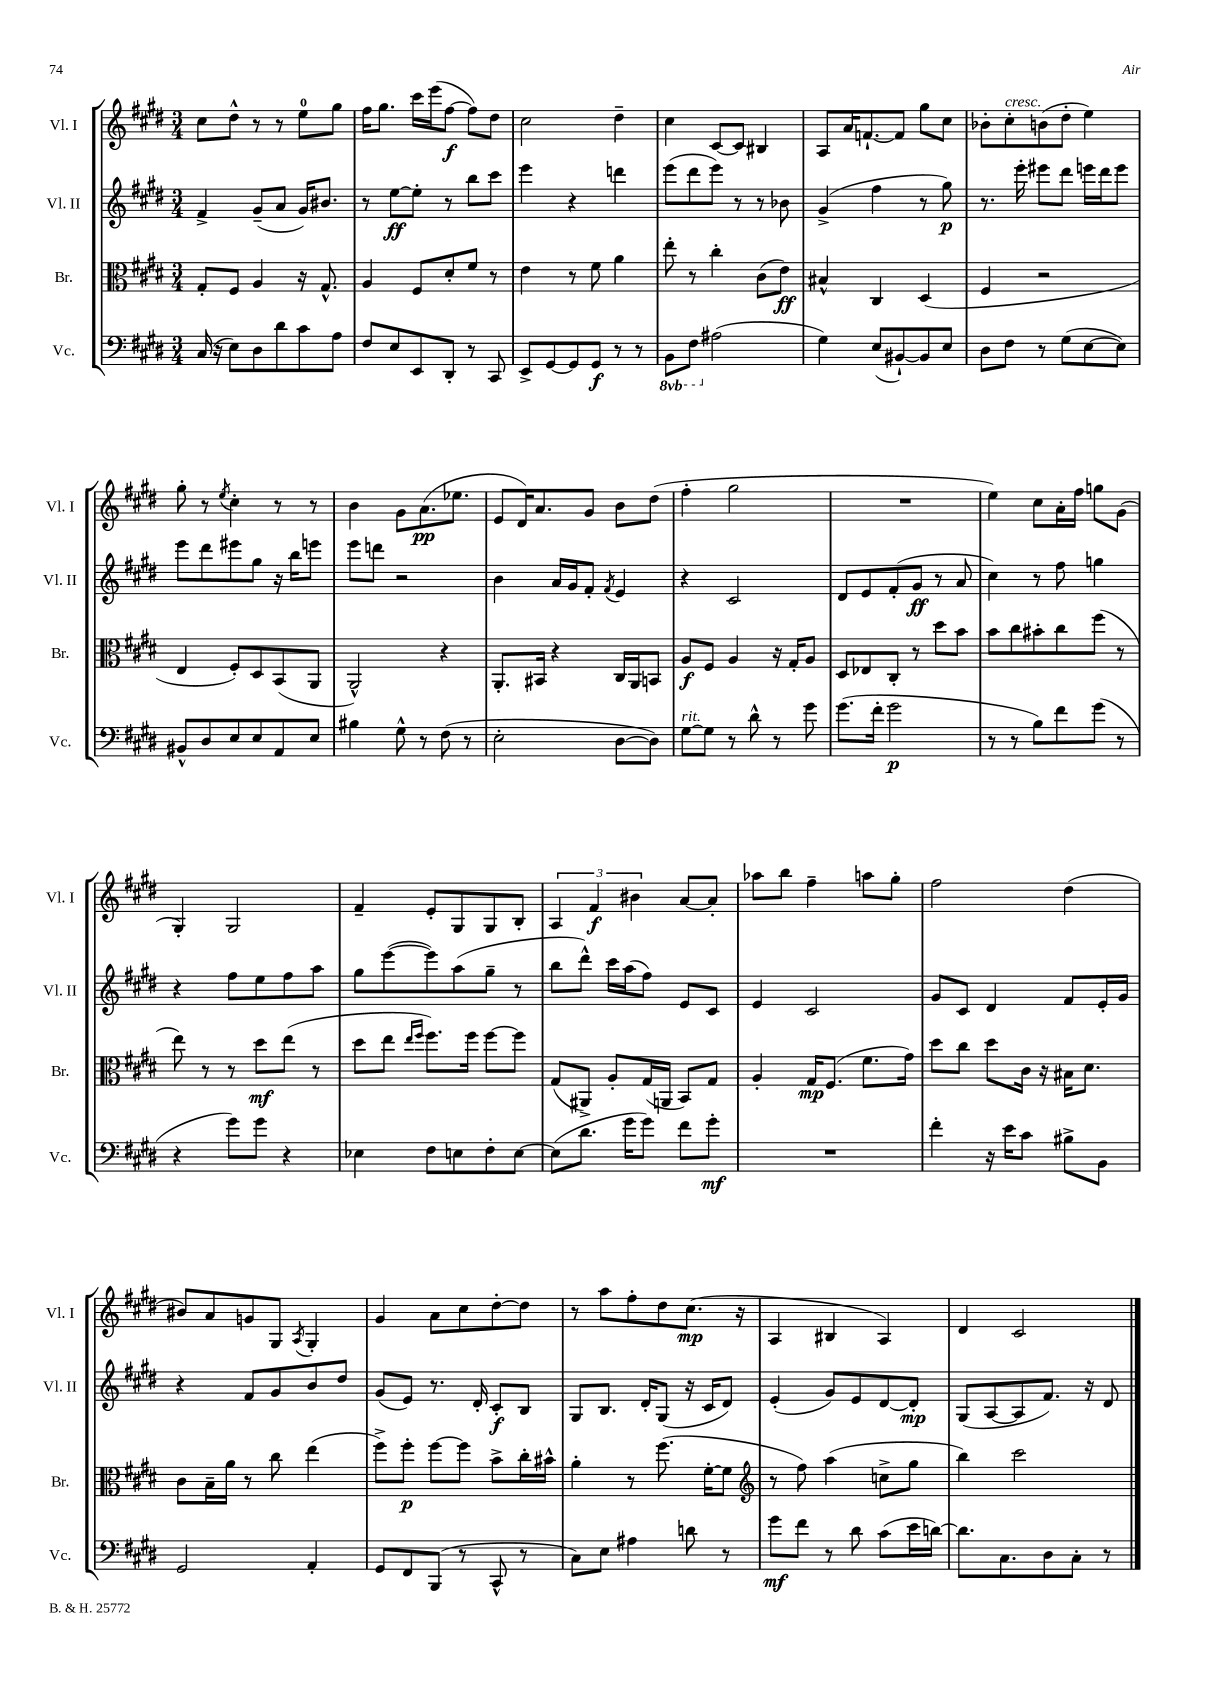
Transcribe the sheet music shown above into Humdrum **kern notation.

**kern	**dynam	**kern	**dynam	**kern	**dynam	**kern	**dynam
*part4	*part4	*part3	*part3	*part2	*part2	*part1	*part1
*staff4	*staff4	*staff3	*staff3	*staff2	*staff2	*staff1	*staff1
*I"Vc.	*	*I"Br.	*	*I"Vl. II	*	*I"Vl. I	*
*I'Vc.	*	*I'Br.	*	*I'Vl. II	*	*I'Vl. I	*
*clefF4	*	*clefC3	*	*clefG2	*	*clefG2	*
*k[f#c#g#d#]	*	*k[f#c#g#d#]	*	*k[f#c#g#d#]	*	*k[f#c#g#d#]	*
*M3/4	*	*M3/4	*	*M3/4	*	*M3/4	*
=132	=132	=132	=132	=132	=132	=132	=132
(16C#/	.	8G#'/L	.	4f#^/	.	8cc#\L	.
16r	.	.	.	.	.	.	.
8E\L)	.	8F#/J	.	.	.	8dd#^^\J	.
8D#\	.	4A/	.	(8g#~/L	.	8r	.
8d#\	.	.	.	8a/J	.	8r	.
8c#\	.	16r	.	16g#/KL)	.	8ee\L	.
.	.	8.G#^^/	.	8.b#X/J	.	.	.
8A\J	.	.	.	.	.	8gg#\J	.
=133	=133	=133	=133	=133	=133	=133	=133
8F#/L	.	4A/	.	8r	.	16ff#\KL	.
.	.	.	.	.	.	8.gg#\J	.
8E/	.	.	.	[8ee\L	ff	.	.
8EE/	.	8F#/L	.	8ee'\J]	.	16ccc#\LL	.
.	.	.	.	.	.	(16eee\J	.
8DD#'/J	.	8d#'/	.	8r	.	[8ff#\J	f
8r	.	8f#/J	.	8bb\L	.	8ff#\L])	.
8CC#/	.	8r	.	8ccc#\J	.	8dd#\J	.
=134	=134	=134	=134	=134	=134	=134	=134
8EE^/L	.	4e\	.	4eee\	.	2cc#\	.
[8GG#/	.	.	.	.	.	.	.
8GG#/]	.	8r	.	4r	.	.	.
8GG#/J	f	8f#\	.	.	.	.	.
8r	.	4a\	.	4dddn\	.	4dd#~\	.
8r	.	.	.	.	.	.	.
=135	=135	=135	=135	=135	=135	=135	=135
*8ba	*	*	*	*	*	*	*
8BBB\L	.	8ee'\	.	(8eee\L	.	4cc#\	.
8FF#\J	.	8r	.	8ddd#\	.	.	.
*X8ba	*	*	*	*	*	*	*
(2A#X\	.	4cc#'\	.	8eee\J)	.	[8c#/L	.
.	.	.	.	8r	.	8c#/J]	.
.	.	(8c#\L	.	8r	.	4B#X/	.
.	.	8e\J)	ff	8b-X\	.	.	.
=136	=136	=136	=136	=136	=136	=136	=136
4G#\)	.	4B#X^^/	.	(4g#^/	.	8A/L	.
.	.	.	.	.	.	16a/K	.
.	.	.	.	.	.	[8.fn`/	.
(8E/L	.	4C#/	.	4ff#\	.	.	.
[8BB#X`/)	.	.	.	.	.	8f/J]	.
8BB#/]	.	(4D#/	.	8r	.	8gg#\L	.
8E/J	.	.	.	8gg#\)	p	8cc#\J	.
=137	=137	=137	=137	=137	=137	=137	=137
8D#\L	.	4F#/	.	8.r	.	8b-X'\L	.
!	!	!	!	!	!	!LO:TX:a:i:t=cresc.	!
8F#\J	.	.	.	.	.	8cc#'\	.
.	.	.	.	16eee'\	.	.	.
8r	.	2r	.	8eee#X\L	.	(8bn\	.
(8G#\L	.	.	.	8ddd#\J	.	8dd#'\J	.
[8E\	.	.	.	16eeen\LL	.	4ee\)	.
.	.	.	.	16ddd#\J	.	.	.
8E\J])	.	.	.	8eee\J	.	.	.
!!LO:LB:g=z
=138	=138	=138	=138	=138	=138	=138	=138
8BB#X^^/L	.	4E/	.	8eee\L	.	8gg#'\	.
8D#/	.	.	.	8ddd#\	.	8r	.
.	.	.	.	.	.	8qee/	.
8E/	.	8F#'/L)	.	8eee#X\	.	4cc#'\	.
8E/	.	8D#/	.	8gg#\J	.	.	.
8AA/	.	(8BB/	.	16r	.	8r	.
.	.	.	.	16bb\KL	.	.	.
8E/J	.	8AA/J	.	8eeen\J	.	8r	.
=139	=139	=139	=139	=139	=139	=139	=139
4B#X\	.	2AA^^/)	.	8eee\L	.	4b\	.
.	.	.	.	8dddn\J	.	.	.
8G#^^\	.	.	.	2r	.	8g#\L	.
8r	.	.	.	.	.	(8.a\	pp
(8F#\	.	4r	.	.	.	.	.
.	.	.	.	.	.	8.ee-X\J	.
8r	.	.	.	.	.	.	.
=140	=140	=140	=140	=140	=140	=140	=140
2E'\	.	8.AA'/L	.	4b\	.	8e/L	.
.	.	.	.	.	.	16d#/K)	.
.	.	16BB#X/Jk	.	.	.	8.a/	.
.	.	4r	.	16a/LL	.	.	.
.	.	.	.	16g#/J	.	.	.
.	.	.	.	8f#'/J	.	8g#/J	.
.	.	.	.	8qf#/	.	.	.
[8D#\L	.	16C#/LL	.	4e/	.	8b\L	.
.	.	16AA/J	.	.	.	.	.
8D#\J])	.	8BBn/J	.	.	.	(8dd#\J	.
=141	=141	=141	=141	=141	=141	=141	=141
!LO:TX:a:i:t=rit.	!	!	!	!	!	!	!
[8G#\L	.	8A/L	f	4r	.	4ff#'\	.
8G#\J]	.	8F#/J	.	.	.	.	.
8r	.	4A/	.	2c#/	.	2gg#\	.
8d#^^\	.	.	.	.	.	.	.
8r	.	16r	.	.	.	.	.
.	.	16G#'/KL	.	.	.	.	.
8g#\	.	8A/J	.	.	.	.	.
=142	=142	=142	=142	=142	=142	=142	=142
(8.g#\L	.	8D#/L	.	8d#/L	.	2.r	.
.	.	8E-X/	.	8e/	.	.	.
16f#'\Jk	.	.	.	.	.	.	.
2g#\	p	8C#'/J	.	(8f#'/	.	.	.
.	.	8r	.	8g#/J	ff	.	.
.	.	8dd#\L	.	8r	.	.	.
.	.	8b\J	.	8a/	.	.	.
=143	=143	=143	=143	=143	=143	=143	=143
8r	.	8b\L	.	4cc#\)	.	4ee\)	.
8r	.	8cc#\	.	.	.	.	.
8B\L)	.	8b#X'\	.	8r	.	8cc#\L	.
8f#\	.	8cc#\	.	8ff#\	.	16a'\L	.
.	.	.	.	.	.	16ff#\JJ	.
(8g#\J	.	(8ff#\J	.	4ggn\	.	8ggn\L	.
8r	.	8r	.	.	.	(8g#\J	.
!!LO:LB:g=z
=144	=144	=144	=144	=144	=144	=144	=144
4r	.	8ee\)	.	4r	.	4G#'/)	.
.	.	8r	.	.	.	.	.
8g#\L)	.	8r	.	8ff#\L	.	2G#/	.
8g#\J	.	8dd#\L	mf	8ee\	.	.	.
4r	.	(8ee\J	.	8ff#\	.	.	.
.	.	8r	.	8aa\J	.	.	.
=145	=145	=145	=145	=145	=145	=145	=145
4E-X\	.	8dd#\L	.	8gg#\L	.	4f#~/	.
.	.	8ee\J	.	([8eee\	.	.	.
.	.	16qqee/LL	.	.	.	.	.
.	.	16qqff#/JJ	.	.	.	.	.
8F#\L	.	8.ff#\L)	.	8eee\])	.	8e'/L	.
8En\	.	.	.	(8aa\	.	8G#/	.
.	.	16ff#\Jk	.	.	.	.	.
8F#'\	.	[8ff#\L	.	8gg#~\J	.	8G#/	.
[8E\J	.	8ff#\J]	.	8r	.	8B'/J	.
=146	=146	=146	=146	=146	=146	=146	=146
(8E\L]	.	(8G#/L	.	8bb\L	.	6A/	.
8.d#\J	.	8AA#X^/J)	.	8ddd#^^\J)	.	.	.
.	.	.	.	.	.	6f#/	f
.	.	8A'/L	.	16ccc#\LL	.	.	.
16g#\KL	.	.	.	(16aa\J	.	.	.
.	.	.	.	.	.	6b#X\	.
8g#\J)	.	(16G#/L	.	8ff#\J)	.	.	.
.	.	16AAn/JJ	.	.	.	.	.
8f#\L	.	8BB/L)	.	8e/L	.	[8a/L	.
8g#'\J	mf	8G#/J	.	8c#/J	.	8a'/J]	.
=147	=147	=147	=147	=147	=147	=147	=147
2.r	.	4A'/	.	4e/	.	8aa-X\L	.
.	.	.	.	.	.	8bb\J	.
.	.	16G#/KL	mp	2c#/	.	4ff#~\	.
.	.	(8.F#/J	.	.	.	.	.
.	.	8.f#\L	.	.	.	8aan\L	.
.	.	.	.	.	.	8gg#'\J	.
.	.	16g#\Jk)	.	.	.	.	.
=148	=148	=148	=148	=148	=148	=148	=148
4f#'\	.	8dd#\L	.	8g#/L	.	2ff#\	.
.	.	8cc#\J	.	8c#/J	.	.	.
16r	.	8dd#\L	.	4d#/	.	.	.
16e\KL	.	.	.	.	.	.	.
8c#\J	.	16c#\Jk	.	.	.	.	.
.	.	16r	.	.	.	.	.
8B#X^\L	.	16B#X\KL	.	8f#/L	.	(4dd#\	.
.	.	8.d#\J	.	.	.	.	.
8BB\J	.	.	.	16e'/L	.	.	.
.	.	.	.	16g#/JJ	.	.	.
!!LO:LB:g=z
=149	=149	=149	=149	=149	=149	=149	=149
2GG#/	.	8c#\L	.	4r	.	8b#X/L)	.
.	.	16B~\L	.	.	.	8a/	.
.	.	16a\JJ	.	.	.	.	.
.	.	8r	.	8f#/L	.	8gn/	.
.	.	8cc#\	.	8g#/	.	8G#/J	.
.	.	.	.	.	.	8qA/	.
4AA'/	.	(4ee\	.	8b/	.	4G#'/	.
.	.	.	.	8dd#/J	.	.	.
=150	=150	=150	=150	=150	=150	=150	=150
8GG#/L	.	8ff#^\L)	.	(8g#/L	.	4g#/	.
8FF#/	.	8ff#'\J	p	8e/J)	.	.	.
(8BBB/J	.	[8ff#\L	.	8.r	.	8a\L	.
8r	.	8ff#\J]	.	.	.	8cc#\	.
.	.	.	.	16d#'/	.	.	.
8CC#^^/	.	8b^\L	.	8c#'/L	f	[8dd#'\	.
8r	.	16cc#'\L	.	8B/J	.	8dd#\J]	.
.	.	16b#X^^\JJ	.	.	.	.	.
=151	=151	=151	=151	=151	=151	=151	=151
8C#\L)	.	4a'\	.	8G#/L	.	8r	.
8E\J	.	.	.	8.B/J	.	8aa\L	.
4A#X\	.	8r	.	.	.	8ff#'\	.
.	.	.	.	16d#'/KL	.	.	.
.	.	(8.ff#\	.	(8G#/J	.	8dd#\	.
8dn\	.	.	.	16r	.	(8.cc#\J	mp
.	.	[16f#'\KL	.	16c#/KL	.	.	.
8r	.	8f#\J]	.	8d#/J)	.	.	.
.	.	.	.	.	.	16r	.
=152	=152	=152	=152	=152	=152	=152	=152
*	*	*clefG2	*	*	*	*	*
8g#\L	mf	8r	.	(4e'/	.	4A/	.
8f#\J	.	8ff#\)	.	.	.	.	.
8r	.	(4aa\	.	8g#/L)	.	4B#X/	.
8d#\	.	.	.	8e/	.	.	.
(8c#\L	.	8ccn^\L	.	[8d#/	.	4A/)	.
16e\L	.	8gg#\J	.	8d#'/J]	mp	.	.
[16dn\JJ)	.	.	.	.	.	.	.
=153	=153	=153	=153	=153	=153	=153	=153
8.d\L]	.	4bb\)	.	(8G#/L	.	4d#/	.
.	.	.	.	[8A/	.	.	.
8.C#\	.	.	.	.	.	.	.
.	.	2ccc#\	.	8A/]	.	2c#/	.
8D#\	.	.	.	8.f#/J)	.	.	.
8C#'\J	.	.	.	.	.	.	.
.	.	.	.	16r	.	.	.
8r	.	.	.	8d#/	.	.	.
==	==	==	==	==	==	==	==
*-	*-	*-	*-	*-	*-	*-	*-
